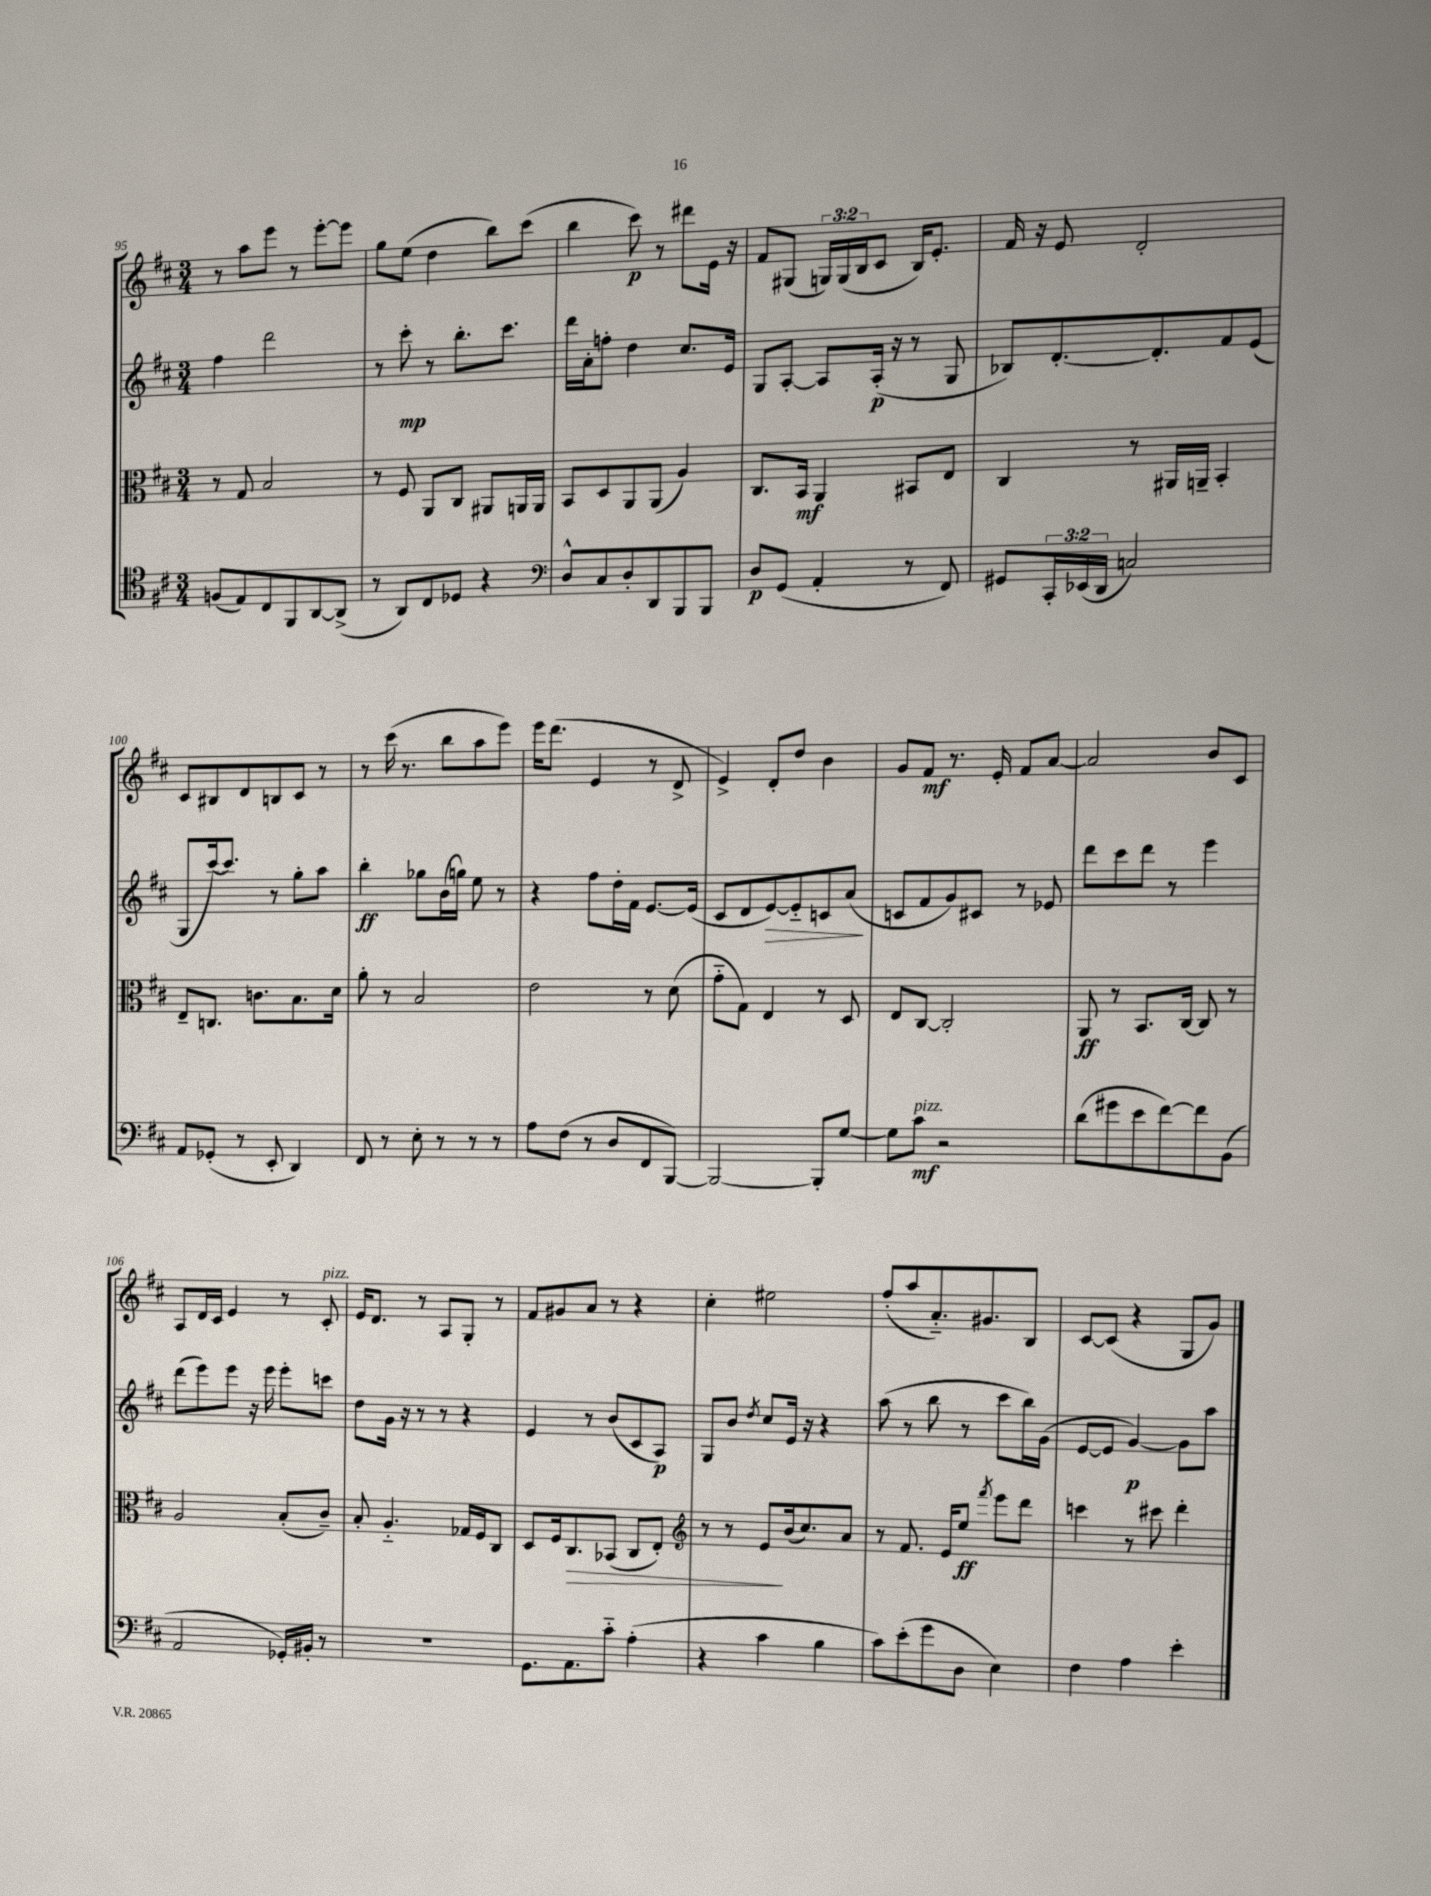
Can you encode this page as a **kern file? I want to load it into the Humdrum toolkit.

**kern	**dynam	**kern	**dynam	**kern	**dynam	**kern	**dynam
*part4	*part4	*part3	*part3	*part2	*part2	*part1	*part1
*staff4	*staff4	*staff3	*staff3	*staff2	*staff2	*staff1	*staff1
*clefC4	*	*clefC3	*	*clefG2	*	*clefG2	*
*k[f#c#]	*	*k[f#c#]	*	*k[f#c#]	*	*k[f#c#]	*
*M3/4	*	*M3/4	*	*M3/4	*	*M3/4	*
=95	=95	=95	=95	=95	=95	=95	=95
(8Fn/L	.	8r	.	4ff#\	.	8r	.
8E/)	.	8G/	.	.	.	8aa\L	.
8C#/	.	2B/	.	2ddd\	.	8eee\J	.
8FF#/	.	.	.	.	.	8r	.
[8AA/	.	.	.	.	.	[8eee'\L	.
(8AA^/J]	.	.	.	.	.	8eee\J]	.
=96	=96	=96	=96	=96	=96	=96	=96
8r	.	8r	.	8r	.	8gg\L	.
8AA/L)	.	8F#/	.	8ccc#'\	mp	(8ee\J	.
8C#/	.	8AA/L	.	8r	.	4dd\	.
8D-X/J	.	8C#/J	.	8.bb'\L	.	.	.
4r	.	8AA#X/L	.	.	.	8bb\L)	.
.	.	.	.	8.ccc#\J	.	.	.
.	.	16AAn/L	.	.	.	(8ccc#\J	.
.	.	16AA/JJ	.	.	.	.	.
=97	=97	=97	=97	=97	=97	=97	=97
*clefF4	*	*	*	*	*	*	*
8D^^/L	.	8BB/L	.	16ddd\LL	.	4bb\	.
.	.	.	.	16a'\J	.	.	.
8C#/	.	8D/	.	8ffn'\J	.	.	.
8D'/	.	8AA/	.	4dd\	.	8ccc#\)	p
8DD/	.	(8AA/J	.	.	.	8r	.
8BBB/	.	4A/)	.	8.cc#/L	.	8ddd#X\L	.
8BBB/J	.	.	.	.	.	16e\Jk	.
.	.	.	.	16e/Jk	.	16r	.
=98	=98	=98	=98	=98	=98	=98	=98
8D/L	p	8.C#/L	.	8G/L	.	8f#/L	.
(8GG/J	.	.	.	[8A'/J	.	(8G#X/J	.
.	.	16BB/Jk	mf	.	.	.	.
4AA'/	.	4AA/	.	8A/L]	.	24Gn/LL)	.
.	.	.	.	.	.	(24G/	.
.	.	.	.	.	.	24B/J	.
.	.	.	.	(16A'/Jk	p	8c#/J	.
.	.	.	.	16r	.	.	.
8r	.	8BB#X/L	.	8r	.	16B/KL)	.
.	.	.	.	.	.	8.e'/J	.
8FF#/)	.	8E/J	.	8G/	.	.	.
=99	=99	=99	=99	=99	=99	=99	=99
8GG#X/L	.	4C#/	.	8B-X/L)	.	16f#/	.
.	.	.	.	.	.	16r	.
24CC#'/L	.	.	.	[8.d'/	.	8e/	.
(24EE-X/	.	.	.	.	.	.	.
24DD/JJ	.	.	.	.	.	.	.
2Cn/)	.	8r	.	.	.	2d'/	.
.	.	.	.	8.d'/]	.	.	.
.	.	16AA#X/LL	.	.	.	.	.
.	.	16AAn~/JJ	.	.	.	.	.
.	.	4BB'/	.	8f#/	.	.	.
.	.	.	.	(8e/J	.	.	.
!!LO:LB:g=z
=100	=100	=100	=100	=100	=100	=100	=100
8AA/L	.	8E~/L	.	8G/L	.	8c#/L	.
(8GG-X'/J	.	8.Cn/J	.	[16ccc#/k)	.	8B#X/	.
.	.	.	.	8.ccc#/J]	.	.	.
8r	.	.	.	.	.	8d/	.
.	.	8.cn\L	.	.	.	.	.
8EE'/	.	.	.	8r	.	8Bn/	.
4DD/)	.	8.B\	.	8gg'\L	.	8c#/J	.
.	.	.	.	8aa\J	.	8r	.
.	.	16d\Jk	.	.	.	.	.
=101	=101	=101	=101	=101	=101	=101	=101
8FF#/	.	8a'\	.	4bb'\	ff	8r	.
8r	.	8r	.	.	.	(16ccc#\	.
.	.	.	.	.	.	8.r	.
8E'\	.	2B/	.	8gg-X\L	.	.	.
8r	.	.	.	(16b\L	.	8bb\L	.
.	.	.	.	16ggn\JJ)	.	.	.
8r	.	.	.	8ee\	.	8aa\	.
8r	.	.	.	8r	.	8eee\J)	.
=102	=102	=102	=102	=102	=102	=102	=102
8A\L	.	2e\	.	4r	.	16eee\KL	.
.	.	.	.	.	.	(8.ddd\J	.
(8F#\J	.	.	.	.	.	.	.
8r	.	.	.	8ff#\L	.	4e/	.
8D/L	.	.	.	16dd'\L	.	.	.
.	.	.	.	16f#\JJ	.	.	.
8FF#/	.	8r	.	[8.e/L	.	8r	.
[8BBB/J)	.	(8d\	.	.	.	8d^/	.
.	.	.	.	(16e/Jk]	.	.	.
=103	=103	=103	=103	=103	=103	=103	=103
2BBB/_	.	8g\L	.	8c#/L	.	4e^/)	.
.	.	8G\J)	.	8d/	.	.	.
!	!	!	!	!	!LO:HP:b	!	!
.	.	4E/	.	[8e/)	>	8d'/L	.
.	.	.	.	8e/]	.	8dd/J	.
8BBB'/L]	.	8r	.	8cn/	.	4b\	.
[8G/J	.	8D/	.	(8a/J	.	.	.
.	.	.	.	.	]	.	.
=104	=104	=104	=104	=104	=104	=104	=104
8G\L]	.	8E/L	.	8cn/L	.	8g/L	.
!LO:TX:a:i:t=pizz.	!	!	!	!	!	!	!
8c#\J	mf	[8C#/J	.	8f#/	.	8f#/J	mf
2r	.	2C#'/]	.	8g/)	.	8.r	.
.	.	.	.	8c#X/J	.	.	.
.	.	.	.	.	.	16e'/	.
.	.	.	.	8r	.	8f#/L	.
.	.	.	.	8e-X/	.	[8a/J	.
=105	=105	=105	=105	=105	=105	=105	=105
(8d\L	.	8AA/	ff	8ddd\L	.	2a/]	.
8g#X\	.	8r	.	8ccc#\	.	.	.
8e\	.	8.BB/L	.	8ddd\J	.	.	.
[8f#\)	.	.	.	8r	.	.	.
.	.	[16C#/Jk	.	.	.	.	.
8f#\]	.	8C#/]	.	4eee\	.	8b/L	.
(8BB\J	.	8r	.	.	.	8c#/J	.
!!LO:LB:g=z
=106	=106	=106	=106	=106	=106	=106	=106
2AA/	.	2A/	.	(8ddd\L	.	8A/L	.
.	.	.	.	8eee\)	.	16d/L	.
.	.	.	.	.	.	16c#/JJ	.
.	.	.	.	8eee\J	.	4e/	.
.	.	.	.	16r	.	.	.
.	.	.	.	16eee\	.	.	.
16GG-X'/LL)	.	(8B'/L	.	8eee'\L	.	8r	.
16BB#X'/JJ	.	.	.	.	.	.	.
!	!	!	!	!	!	!LO:TX:a:i:t=pizz.	!
8r	.	8c#~/J)	.	8cccn\J	.	8c#'/	.
=107	=107	=107	=107	=107	=107	=107	=107
2.r	.	8B'/	.	8dd\L	.	16e/KL	.
.	.	.	.	.	.	8.d/J	.
.	.	4.A/	.	16g\Jk	.	.	.
.	.	.	.	16r	.	.	.
.	.	.	.	8r	.	8r	.
.	.	.	.	8r	.	8A/L	.
.	.	16G-X/LL	.	4r	.	8G'/J	.
.	.	16F#/J	.	.	.	.	.
.	.	8C#/J	.	.	.	8r	.
=108	=108	=108	=108	=108	=108	=108	=108
8.GG\L	.	8D/L	.	4e/	.	8f#/L	.
.	.	16F#/k	.	.	.	8g#X/	.
!	!	!	!LO:HP:b	!	!	!	!
8.AA\	.	8.C#/	>	.	.	.	.
.	.	.	.	8r	.	8a/J	.
8c#\J	.	(8BB-X/J	.	(8b/L	.	8r	.
(4A'\	.	8C#/L	.	8c#/	.	4r	.
.	.	8E'/J)	.	8A/J)	p	.	.
=109	=109	=109	=109	=109	=109	=109	=109
*	*	*clefG2	*	*	*	*	*
4r	.	8r	.	8G/L	.	4cc#'\	.
.	.	8r	.	8b/J	.	.	.
.	.	.	.	8qdd/	.	.	.
4c#\	.	8e/L	.	8cc#/L	.	2ee#X\	.
.	.	(16b/k	]	16e/Jk	.	.	.
.	.	8.cc#/)	.	16r	.	.	.
4B\	.	.	.	4r	.	.	.
.	.	8a/J	.	.	.	.	.
=110	=110	=110	=110	=110	=110	=110	=110
8c#\L)	.	8r	.	(8aa\	.	(8ff#'/L	.
(8e'\	.	8.f#/	.	8r	.	8aa/	.
8g\	.	.	.	8bb\	.	8.a/)	.
.	.	16e/KL	.	.	.	.	.
8D\J	.	8ee/J	ff	8r	.	.	.
.	.	.	.	.	.	8.g#X/	.
.	.	8qfff#/	.	.	.	.	.
4E\)	.	8eee\L	.	8ccc#\L	.	.	.
.	.	8ddd\J	.	16bb\L)	.	8B/J	.
.	.	.	.	(16g\JJ	.	.	.
=111	=111	=111	=111	=111	=111	=111	=111
4F#\	.	4cccn\	.	[8e/L	.	[8c#/L	.
.	.	.	.	8e/J]	.	(8c#/J]	.
4A\	.	8r	.	[4g/)	p	4r	.
.	.	8ccc#X\	.	.	.	.	.
4e'\	.	4ddd'\	.	8g\L]	.	8G/L	.
.	.	.	.	8aa\J	.	8g/J)	.
==	==	==	==	==	==	==	==
*-	*-	*-	*-	*-	*-	*-	*-
